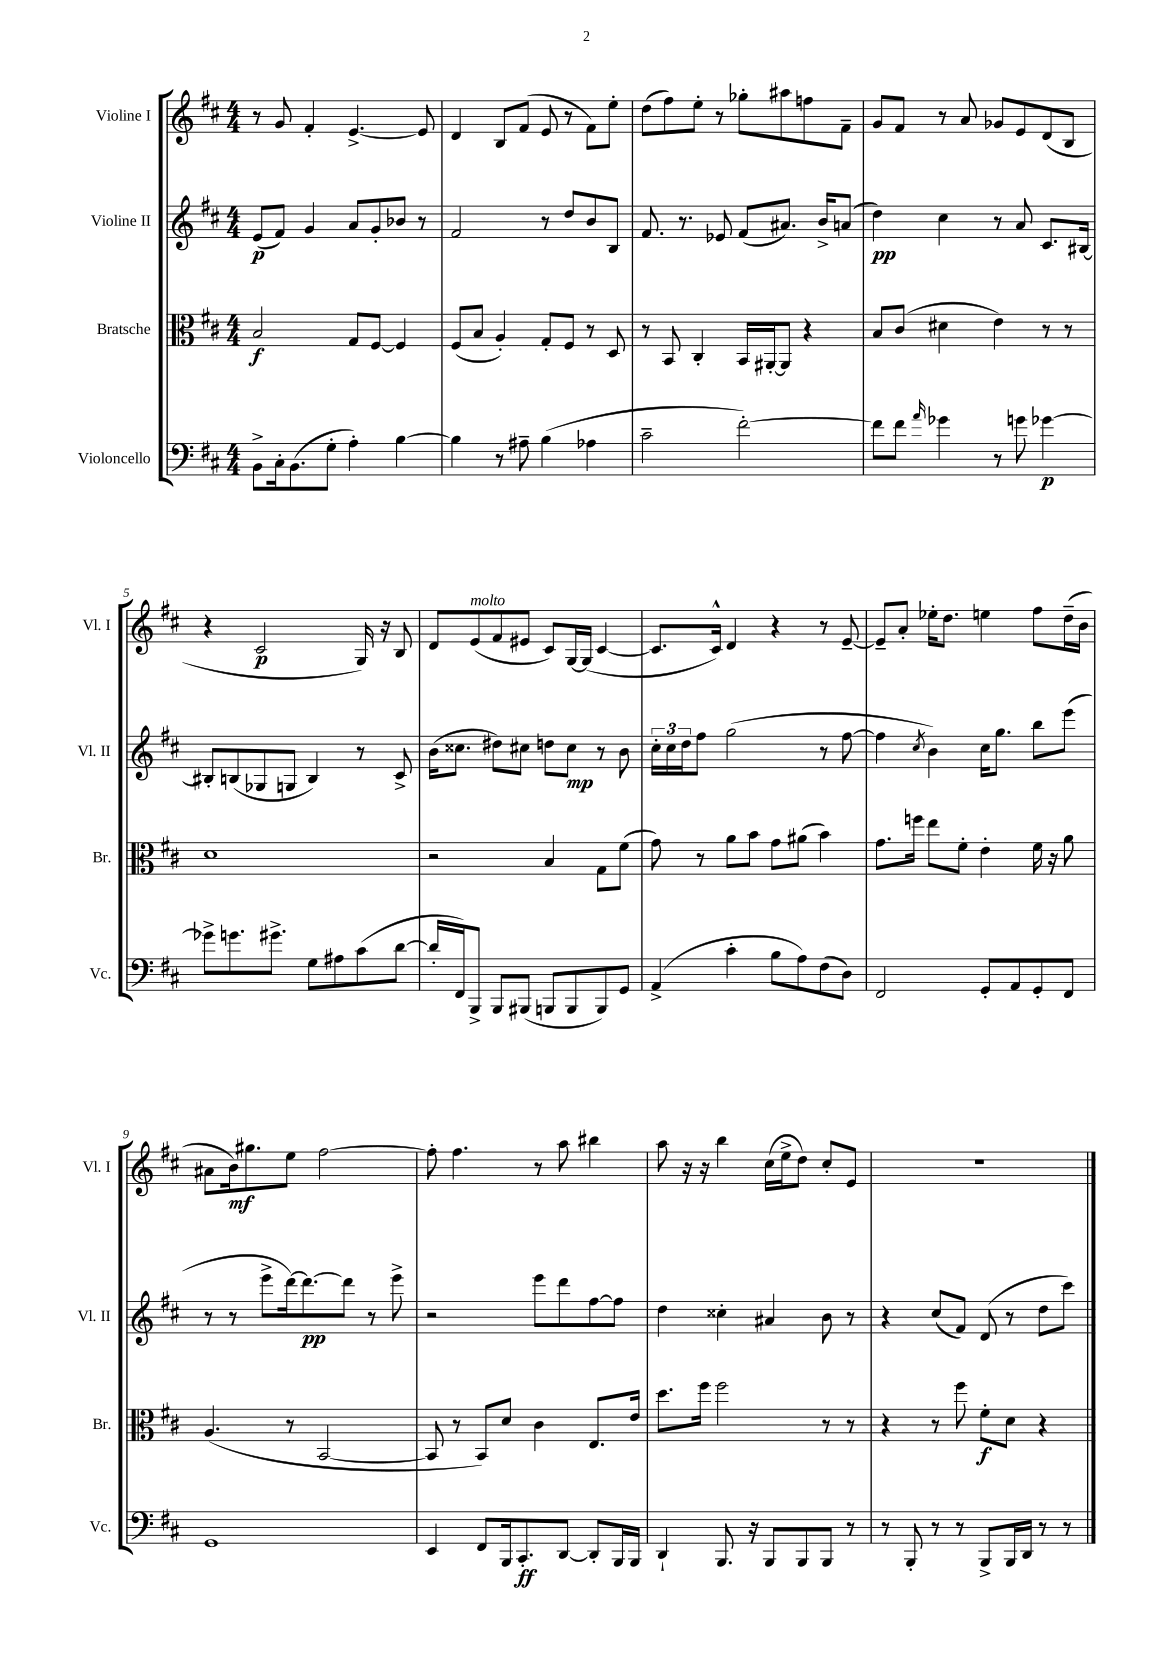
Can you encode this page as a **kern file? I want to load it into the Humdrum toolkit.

**kern	**dynam	**kern	**dynam	**kern	**dynam	**kern	**dynam
*part4	*part4	*part3	*part3	*part2	*part2	*part1	*part1
*staff4	*staff4	*staff3	*staff3	*staff2	*staff2	*staff1	*staff1
*I"Violoncello	*	*I"Bratsche	*	*I"Violine II	*	*I"Violine I	*
*I'Vc.	*	*I'Br.	*	*I'Vl. II	*	*I'Vl. I	*
*clefF4	*	*clefC3	*	*clefG2	*	*clefG2	*
*k[f#c#]	*	*k[f#c#]	*	*k[f#c#]	*	*k[f#c#]	*
*M4/4	*	*M4/4	*	*M4/4	*	*M4/4	*
=1	=1	=1	=1	=1	=1	=1	=1
8BB^\L	.	2B/	f	(8e/L	p	8r	.
16C#'\k	.	.	.	8f#/J)	.	8g/	.
(8.BB\	.	.	.	.	.	.	.
.	.	.	.	4g/	.	4f#'/	.
8G'\J	.	.	.	.	.	.	.
4A'\)	.	8G/L	.	8a/L	.	[4.e^/	.
.	.	[8F#/J	.	8g'/	.	.	.
[4B\	.	4F#/]	.	8b-X/J	.	.	.
.	.	.	.	8r	.	8e/]	.
=2	=2	=2	=2	=2	=2	=2	=2
4B\]	.	(8F#/L	.	2f#/	.	4d/	.
.	.	8B/J	.	.	.	.	.
8r	.	4A'/)	.	.	.	8B/L	.
8A#X~\	.	.	.	.	.	(8f#/J	.
(4B\	.	8G'/L	.	8r	.	8e/	.
.	.	8F#/J	.	8dd/L	.	8r	.
4A-X\	.	8r	.	8b/	.	8f#\L)	.
.	.	8D/	.	8B/J	.	8ee'\J	.
=3	=3	=3	=3	=3	=3	=3	=3
2c#~\	.	8r	.	8.f#/	.	(8dd\L	.
.	.	8BB/	.	.	.	8ff#\)	.
.	.	.	.	8.r	.	.	.
.	.	4C#'/	.	.	.	8ee'\J	.
.	.	.	.	8e-X/	.	8r	.
[2f#'\)	.	16BB/LL	.	(8f#/L	.	8gg-X'\L	.
.	.	[16AA#X'/J	.	.	.	.	.
.	.	8AA#/J]	.	8.a#X/J)	.	8aa#X\	.
.	.	4r	.	.	.	8ffn\	.
.	.	.	.	16b^/KL	.	.	.
.	.	.	.	(8an/J	.	8f#~\J	.
=4	=4	=4	=4	=4	=4	=4	=4
8f#\L]	.	8B/L	.	4dd\)	pp	8g/L	.
8f#\J	.	(8c#/J	.	.	.	8f#/J	.
16qqa/	.	.	.	.	.	.	.
4g-X\	.	4d#X\	.	4cc#\	.	8r	.
.	.	.	.	.	.	8a/	.
8r	.	4e\)	.	8r	.	8g-X/L	.
8gn\	.	.	.	8a/	.	8e/	.
[4g-X\	p	8r	.	8.c#/L	.	(8d/	.
.	.	8r	.	.	.	8B/J	.
.	.	.	.	[16B#X/Jk	.	.	.
!!LO:LB:g=z
=5	=5	=5	=5	=5	=5	=5	=5
8g-X^\L]	.	1d	.	8B#X'/L]	.	4r	.
8.gn\	.	.	.	(8Bn/	.	.	.
.	.	.	.	8G-X/	.	2c#/	p
8.g#X^\J	.	.	.	.	.	.	.
.	.	.	.	8Gn/J	.	.	.
8G\L	.	.	.	4B/)	.	.	.
8A#X\	.	.	.	.	.	.	.
(8c#\	.	.	.	8r	.	16G/)	.
.	.	.	.	.	.	16r	.
[8d\J	.	.	.	8c#^/	.	8B/	.
=6	=6	=6	=6	=6	=6	=6	=6
16d'/LL]	.	2r	.	(16b\KL	.	8d/L	.
16FF#/J)	.	.	.	8.cc##X\J	.	.	.
!	!	!	!	!	!	!LO:TX:a:i:t=molto	!
8BBB^/J	.	.	.	.	.	(8e/	.
8BBB/L	.	.	.	8dd#X\L)	.	8f#/	.
(8BBB#X/J	.	.	.	8cc#X\J	.	8e#X/J	.
8BBBn/L	.	4B/	.	8ddn\L	.	8c#/L)	.
8BBB/	.	.	.	8cc#\J	mp	[16G/L	.
.	.	.	.	.	.	(16G/JJ]	.
8BBB/)	.	8G\L	.	8r	.	[4c#/	.
8GG/J	.	(8f#\J	.	8b\	.	.	.
=7	=7	=7	=7	=7	=7	=7	=7
(4AA^/	.	8g\)	.	24cc#'\LL	.	8.c#/L]	.
.	.	.	.	24cc#\	.	.	.
.	.	.	.	24dd\J	.	.	.
.	.	8r	.	8ff#\J	.	.	.
.	.	.	.	.	.	16c#^^/Jk)	.
4c#'\	.	8a\L	.	(2gg\	.	4d/	.
.	.	8b\J	.	.	.	.	.
8B\L	.	8g\L	.	.	.	4r	.
8A\)	.	(8a#X\J	.	.	.	.	.
(8F#\	.	4b\)	.	8r	.	8r	.
8D\J)	.	.	.	[8ff#\	.	[8e~/	.
=8	=8	=8	=8	=8	=8	=8	=8
2FF#/	.	8.g\L	.	4ff#\]	.	8e~/L]	.
.	.	.	.	.	.	8a'/J	.
.	.	16ffn\Jk	.	.	.	.	.
.	.	.	.	8qcc#/	.	.	.
.	.	8ee\L	.	4b\)	.	16ee-X'\KL	.
.	.	.	.	.	.	8.dd\J	.
.	.	8f#'\J	.	.	.	.	.
8GG'/L	.	4e'\	.	16cc#\KL	.	4een\	.
.	.	.	.	8.gg\J	.	.	.
8AA/	.	.	.	.	.	.	.
8GG'/	.	16f#\	.	8bb\L	.	8ff#\L	.
.	.	16r	.	.	.	.	.
8FF#/J	.	8a\	.	(8eee\J	.	(16dd~\L	.
.	.	.	.	.	.	16b\JJ	.
!!LO:LB:g=z
=9	=9	=9	=9	=9	=9	=9	=9
1GG	.	(4.A/	.	8r	.	8a#X\L	.
.	.	.	.	8r	.	16b\k)	mf
.	.	.	.	.	.	8.gg#X\	.
.	.	.	.	8eee^\L	.	.	.
.	.	8r	.	[16ddd\k)	.	8ee\J	.
.	.	.	.	8.ddd\_	pp	.	.
.	.	[2BB/	.	.	.	[2ff#\	.
.	.	.	.	8ddd\J]	.	.	.
.	.	.	.	8r	.	.	.
.	.	.	.	8eee^\	.	.	.
=10	=10	=10	=10	=10	=10	=10	=10
4EE/	.	8BB/]	.	2r	.	8ff#'\]	.
.	.	8r	.	.	.	4.ff#\	.
8FF#/L	.	8BB/L)	.	.	.	.	.
16BBB/k	.	8d/J	.	.	.	.	.
8.CC#'/	ff	.	.	.	.	.	.
.	.	4c#\	.	8eee\L	.	8r	.
[8DD/J	.	.	.	8ddd\	.	8aa\	.
8DD'/L]	.	8.E/L	.	[8ff#\	.	4bb#X\	.
16BBB/L	.	.	.	8ff#\J]	.	.	.
16BBB/JJ	.	16e/Jk	.	.	.	.	.
=11	=11	=11	=11	=11	=11	=11	=11
4DD`/	.	8.dd\L	.	4dd\	.	8aa\	.
.	.	.	.	.	.	16r	.
.	.	16ff#\Jk	.	.	.	16r	.
8.BBB/	.	2ff#\	.	4cc##X'\	.	4bb\	.
16r	.	.	.	.	.	.	.
8BBB/L	.	.	.	4a#X/	.	(16cc#\LL	.
.	.	.	.	.	.	16ee^\J	.
8BBB/	.	.	.	.	.	8dd\J)	.
8BBB/J	.	8r	.	8b\	.	8cc#'/L	.
8r	.	8r	.	8r	.	8e/J	.
=12	=12	=12	=12	=12	=12	=12	=12
8r	.	4r	.	4r	.	1r	.
8BBB'/	.	.	.	.	.	.	.
8r	.	8r	.	(8cc#/L	.	.	.
8r	.	8ff#\	.	8f#/J)	.	.	.
8BBB^/L	.	8f#'\L	f	(8d/	.	.	.
16BBB/L	.	8d\J	.	8r	.	.	.
16DD/JJ	.	.	.	.	.	.	.
8r	.	4r	.	8dd\L	.	.	.
8r	.	.	.	8ccc#\J)	.	.	.
==	==	==	==	==	==	==	==
*-	*-	*-	*-	*-	*-	*-	*-
